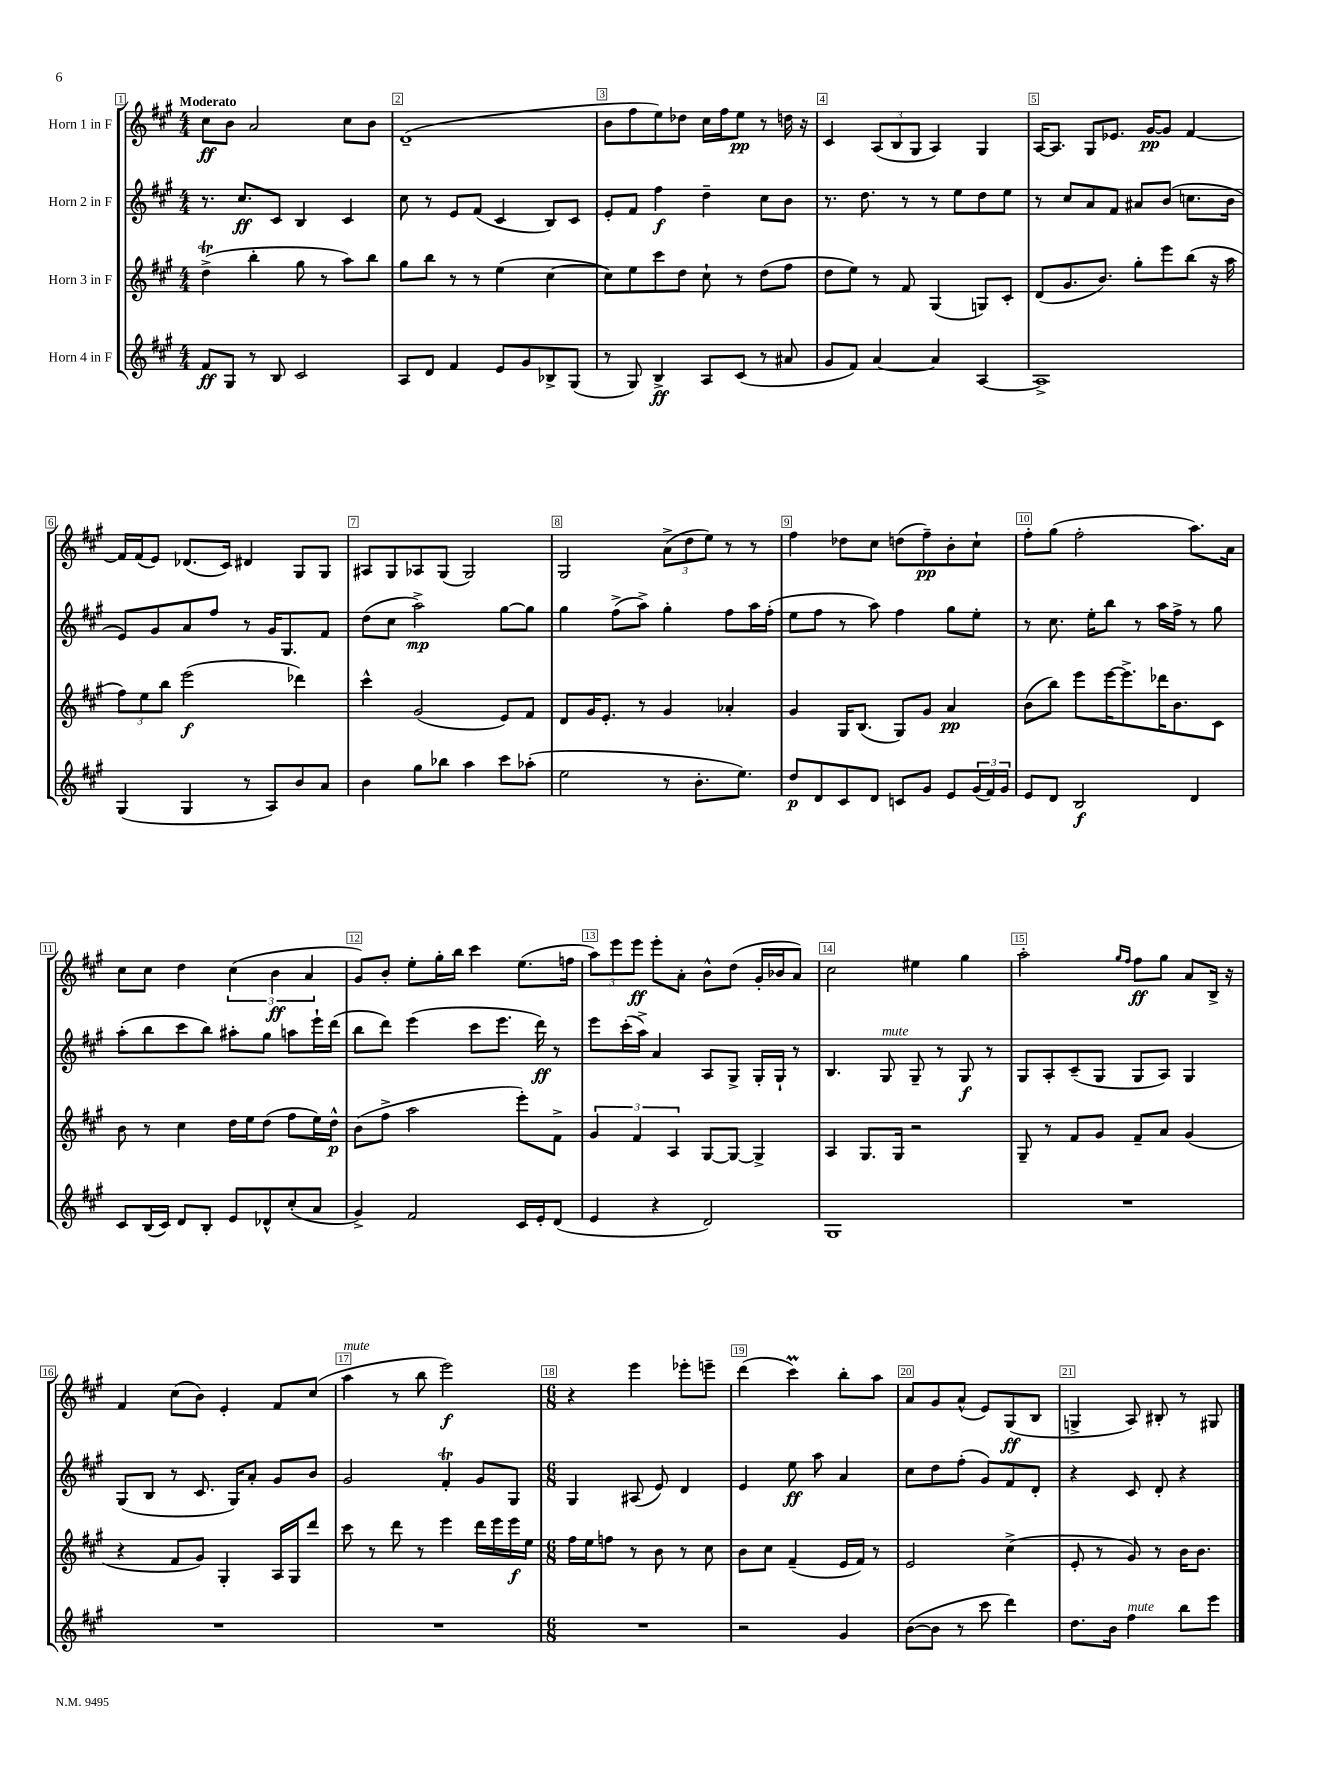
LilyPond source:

<<
\new StaffGroup <<
\new Staff = "s0" \with { instrumentName = "Horn 1 in F" } {
    \clef treble \key a \major \numericTimeSignature \time 4/4 \tempo "Moderato"
    cis''8\ff b'8 a'2 cis''8 b'8 |
    d'1--( |
    b'8 fis''8 e''8) des''8 cis''16 fis''16 e''8\pp r8 d''16 r16 |
    cis'4 \tuplet 3/2 { a8( b8 gis8 } a4) gis4 |
    a16~ a8. gis8 ees'8. gis'16~\pp gis'8 fis'4~ |
    fis'16 fis'16( e'8) des'8.( cis'16) dis'4 gis8 gis8 |
    ais8 gis8 aes8 gis8( gis2) |
    gis2 \tuplet 3/2 { a'8->( d''8 e''8) } r8 r8 |
    fis''4 des''8 cis''8 d''8( fis''8--\pp) b'8-. cis''8-! |
    fis''8-. gis''8( fis''2-. a''8.) a'16 |
    cis''8 cis''8 d''4 \tuplet 3/2 { cis''4( b'4\ff a'4 } |
    gis'8) b'8-. e''8-. gis''16-. b''16 cis'''4 e''8.( f''16 |
    \tuplet 3/2 { a''8) e'''8 e'''8\ff } e'''8-. a'8-. b'8-^ d''8( gis'16-. bes'16 a'8) |
    cis''2 eis''4 gis''4 |
    a''2-. \grace { gis''16 fis''16 } fis''8\ff gis''8 a'8 b16-> r16 |
    fis'4 cis''8( b'8) e'4-. fis'8 cis''8( |
    a''4^\markup { \italic "mute" } r8 b''8 e'''2\f) |
    \numericTimeSignature \time 6/8 r4 e'''4 ees'''8-. e'''8-- |
    d'''4( cis'''4\prall) b''8-. a''8 |
    a'8 gis'8 a'8-^( e'8) gis8\ff( b8 |
    g4-> a8) bis8-. r8 gis8 \bar "|." |
}
\new Staff = "s1" \with { instrumentName = "Horn 2 in F" } {
    \clef treble \key a \major \numericTimeSignature \time 4/4
    r8. cis''8.\ff cis'8 b4 cis'4 |
    cis''8 r8 e'8 fis'8( cis'4 b8) cis'8 |
    e'8-. fis'8 fis''4\f d''4-- cis''8 b'8 |
    r8. d''8. r8 r8 e''8 d''8 e''8 |
    r8 cis''8 a'8 fis'8 ais'8 b'8( c''8. b'16 |
    e'8) gis'8 a'8 fis''8 r8 gis'16 gis8. fis'8 |
    d''8( cis''8 a''2->\mp) gis''8~ gis''8 |
    gis''4 fis''8->( a''8->) gis''4-. fis''8 a''16 fis''16-.( |
    e''8 fis''8 r8 a''8) fis''4 gis''8 e''8-. |
    r8 cis''8. e''16-. b''8 r8 a''16 fis''16-> r8 gis''8 |
    a''8-.( b''8 cis'''8 b''8) ais''8-. gis''8 a''8 e'''16-! d'''16( |
    b''8 d'''8) e'''4( cis'''8 e'''8. d'''16\ff) r8 |
    e'''8 cis'''16-.( a''16->) a'4 a8 gis8-> gis16-. gis16-! r8 |
    b4. gis8^\markup { \italic "mute" } gis8-- r8 gis8\f r8 |
    gis8 a8-. cis'8--( gis8 gis8 a8) gis4 |
    gis8( b8 r8 cis'8. gis16) a'8-. gis'8 b'8 |
    gis'2 fis'4-.\trill gis'8 gis8 |
    \numericTimeSignature \time 6/8 gis4 ais8( e'8) d'4 |
    e'4 e''8\ff a''8 a'4 |
    cis''8 d''8 fis''8-.( gis'8) fis'8 d'8-. |
    r4 cis'8 d'8-. r4 \bar "|." |
}
\new Staff = "s2" \with { instrumentName = "Horn 3 in F" } {
    \clef treble \key a \major \numericTimeSignature \time 4/4
    d''4->\trill( b''4-. gis''8 r8 a''8) b''8 |
    gis''8 b''8 r8 r8 e''4( cis''4~ |
    cis''8) e''8 cis'''8 d''8 cis''8-! r8 d''8( fis''8 |
    d''8 e''8) r8 fis'8 gis4( g8) cis'8-. |
    d'8( gis'8. b'8.) gis''8-. e'''8 b''8( r16 a''16 |
    \tuplet 3/2 { fis''8) e''8 b''8 } e'''2\f( des'''4) |
    cis'''4-^ gis'2( e'8) fis'8 |
    d'8 gis'16 e'8.-. r8 gis'4 aes'4-. |
    gis'4 gis16 b8.( gis8) gis'8 a'4\pp |
    b'8( b''8) e'''8 e'''16~ e'''8.-> des'''16 b'8. cis'8 |
    b'8 r8 cis''4 d''16 e''16 d''8( fis''8 e''16) d''16-^\p |
    b'8( fis''8-> a''2 e'''8-.) fis'8-> |
    \tuplet 3/2 { gis'4 fis'4 a4 } gis8~ gis8~ gis4-> |
    a4 gis8. gis16 r2 |
    gis8-- r8 fis'8 gis'8 fis'8-- a'8 gis'4( |
    r4 fis'8 gis'8) gis4-. a16 gis16 d'''8 |
    cis'''8 r8 d'''8 r8 e'''4 d'''16 e'''16 e'''16\f e''16 |
    \numericTimeSignature \time 6/8 fis''16 e''16 f''8 r8 b'8 r8 cis''8 |
    b'8 cis''8 fis'4--( e'16 fis'16) r8 |
    e'2 cis''4->( |
    e'8-. r8 gis'8) r8 b'16 b'8. \bar "|." |
}
\new Staff = "s3" \with { instrumentName = "Horn 4 in F" } {
    \clef treble \key a \major \numericTimeSignature \time 4/4
    fis'8\ff gis8 r8 b8 cis'2 |
    a8 d'8 fis'4 e'8 gis'8 bes8-> gis8( |
    r8 gis8) b4->\ff a8 cis'8( r8 ais'8 |
    gis'8 fis'8) a'4~ a'4 a4~ |
    a1-> |
    gis4( gis4 r8 a8) b'8 a'8 |
    b'4 gis''8 bes''8 a''4 cis'''8 aes''8-.( |
    e''2 r8 b'8.-. e''8.) |
    d''8\p d'8 cis'8 d'8 c'8 gis'8 e'8 \tuplet 3/2 { gis'16( fis'16) gis'16 } |
    e'8 d'8 b2\f d'4 |
    cis'8 b16( cis'16) d'8 b8-. e'8 des'8-^ cis''8-.( a'8 |
    gis'4->) fis'2 cis'16 e'16-. d'8( |
    e'4 r4 d'2) |
    gis1 |
    R1 |
    R1 |
    R1 |
    \numericTimeSignature \time 6/8 R2. |
    r2 gis'4 |
    b'8~( b'8 r8 cis'''8 d'''4) |
    d''8. b'16 fis''4^\markup { \italic "mute" } b''8 e'''8 \bar "|." |
}
>>
>>
\layout { \context { \Score \override BarNumber.break-visibility = ##(#f #t #t) barNumberVisibility = #all-bar-numbers-visible \override BarNumber.stencil = #(make-stencil-boxer 0.1 0.3 ly:text-interface::print) } }
